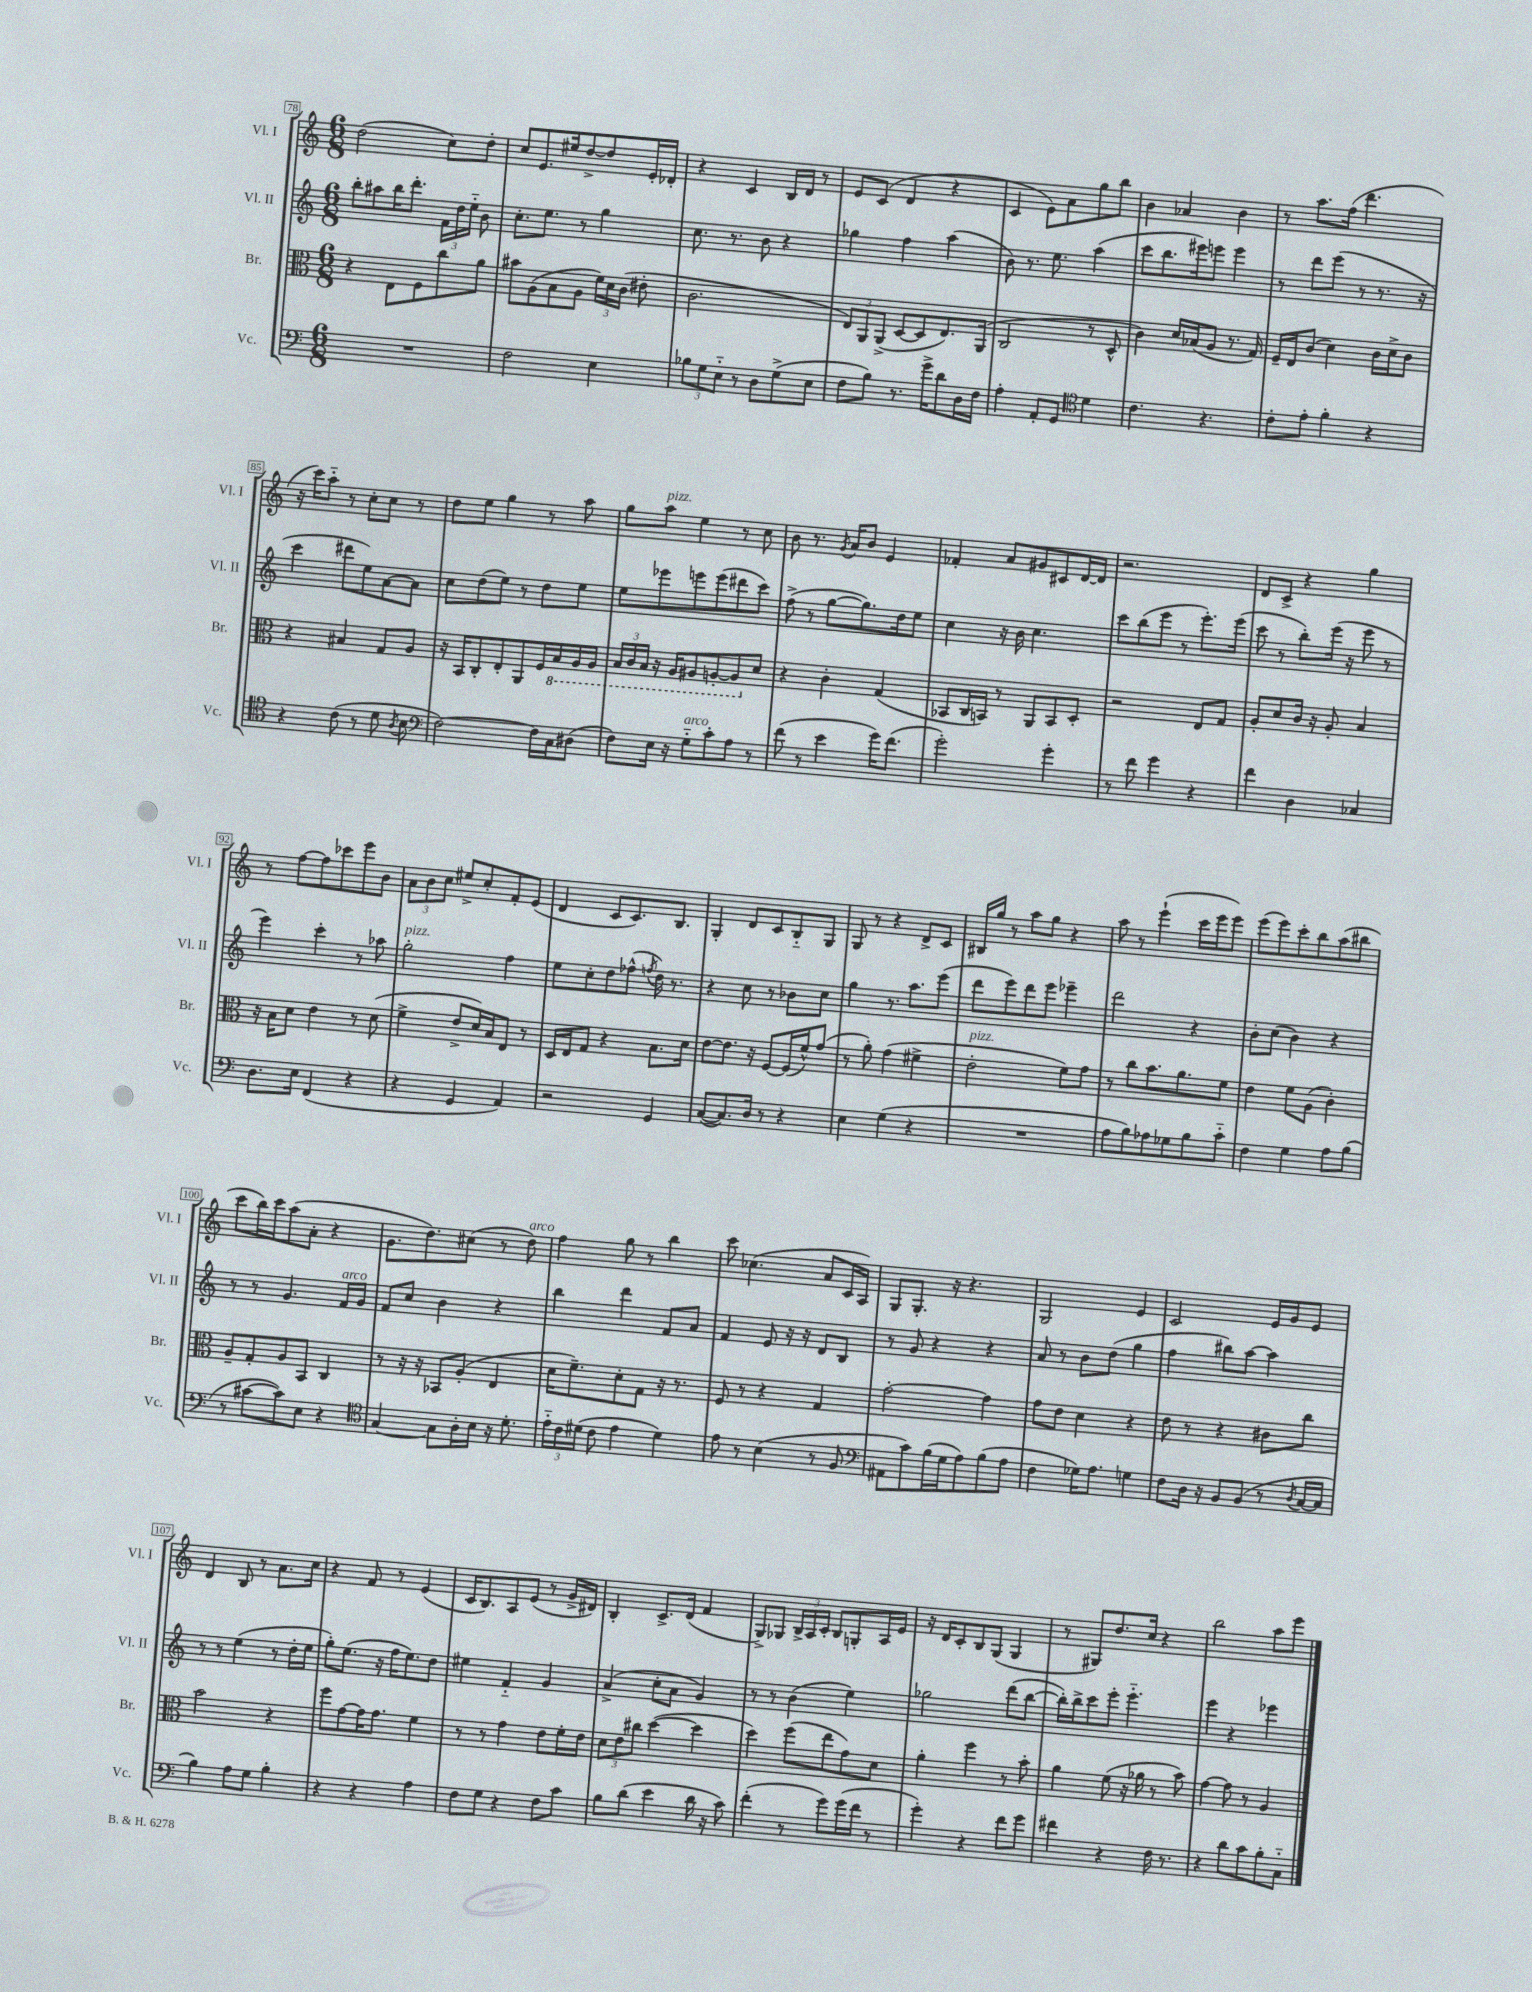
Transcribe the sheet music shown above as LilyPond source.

<<
\new StaffGroup <<
\new Staff = "s0" \with { instrumentName = "Vl. I" shortInstrumentName = "Vl. I" } {
    \clef treble \key c \major \numericTimeSignature \time 6/8
    \autoBeamOff d''2( c''8[) d''8]-. |
    c''8[ e'8. eis''16 d''8~-> d''8 e'16-. des'16]-. |
    r4 c'4 b16[ d'16] r8 |
    e'8[ c'8]( d'4 r4 |
    c'4 e'8[) a'8 g''8 b''8] |
    b'4 aes'4 b'4 |
    r8 a''8.[ f''16]( d'''4. |
    r16 c'''16[) a''8]-_ r8 c''8[-. c''8] r8 |
    d''8[ e''8] g''4 r8 a''8 |
    g''8[ a''8]^\markup { \italic "pizz." } e''4 r8 c''8 |
    b'8 r8. \acciaccatura { g'8 } a'16[ b'8] e'4 |
    fes'4-. a'8[ gis'8 cis'8 d'16~ d'16] |
    r2. |
    d'8[ c'8]-> r4 g''4 |
    r8 f''8[~ f''8 ces'''8 e'''8 b'8] |
    \tuplet 3/2 { a'8[ b'8 c''8] } eis''8[-> c''8-. f'8-. e'8]( |
    d'4 c'8[ c'8.) b8.] |
    g4-. d'8[ c'8 b8-_ g8] |
    g8 r8 r4 d'8[-> c'8] |
    bis16[ g''16] r8 a''8[ g''8] r4 |
    a''8 r8 e'''4-!( c'''16[ e'''16 e'''8]) |
    e'''8[( e'''8) c'''8-. b''8 a''8( bis''8] |
    c'''8[ b''16) c'''16 a''8( a'8]-. r4 |
    g'8.[ d''8.) cis''8]( r8 d''8^\markup { \italic "arco" }) |
    f''4 g''8 r8 b''4 |
    c'''8 ces''4.( a'8[ c'16 a16]) |
    g8[ g8.]-. r16 r4. |
    g2 e'4 |
    c'2 e'16[ g'16 e'8] |
    d'4 b8 r8 a'8.[ c''16] |
    r4 f'8 r8 e'4( |
    c'16[ b8.) a8 e'8]( r8 g'16[-> dis'16]) |
    b4-. c'8.[-> d'16]( f'4 |
    g8[->) ges8] \tuplet 3/2 { b16[-> a16 c'16]-. } b8[ g8-. a16 e'16] |
    r16 d'16[ c'8-. b8 g8]( g4 |
    r8 gis8[) d''8. c''16] r4 |
    b''2 a''8[ e'''8] \bar "|." |
}
\new Staff = "s1" \with { instrumentName = "Vl. II" shortInstrumentName = "Vl. II" } {
    \clef treble \key c \major \numericTimeSignature \time 6/8
    \autoBeamOff b''8[-. ais''8 b''16 d'''8.]-. \tuplet 3/2 { f'16[ d''16 e''16]-_ } b'8 |
    c''8.[-. e''8.] r8 g''4 |
    c''8. r8. b'8 r4 |
    ges''4 f''4 a''4( |
    b'8) r8. e''8. a''4( |
    c'''8[ b''8. eis'''16) e'''8] e'''4 |
    r8 d'''8[ e'''8]( r8 r8. r16 |
    c'''4 dis'''8[ e''8) a'8~ a'8] |
    c''8[ d''8( e''8]) r8 d''8[ e''8] |
    e''8[ ees'''8 e'''8 e'''8( dis'''8 c'''8]) |
    f''8->( r8 g''8[~ g''8.) d''16 e''8] |
    c''4 r16 b'16 c''4. |
    c'''8[ b''8( e'''8] r8 e'''8.[-.) e'''16]( |
    c'''8 r8 b''8[-.) e'''16]( r16 e'''8 r8 |
    e'''4) c'''4-. r8 aes''8 |
    g''2-.^\markup { \italic "pizz." } f''4 |
    e''8[ c''8-. d''8 fes''8]-^( \acciaccatura { f''8 } d''16) r8. |
    r4 c''8 r8 bes'8[ c''8] |
    g''4 r8. a''8.[ e'''8]( |
    d'''8[ e'''8) d'''8 e'''8] ees'''4-- |
    d'''2 r4 |
    b'8[-. c''8]( b'4) r4 |
    r8 r8 g'4. f'16[^\markup { \italic "arco" } g'16] |
    f'8[ c''8] b'4 r4 |
    b''4 d'''4 f'8[ a'8] |
    f'4 e'8 r16 r16 d'8[ b8] |
    r8 g'8 r4 r4 |
    a'8 r8 b'8[ d''8]( g''4 |
    f''4 bis''8[) a''8]~ a''4 |
    r8 r8 e''4( r8 d''16[-. e''16] |
    g''8[-.) e''8.]( r16 f''16[ e''8.) d''8] |
    eis''4 f'4-_ g'4 |
    a'4->( c''8[-. a'8] g'4) |
    r8 r8 b'4( e''4) |
    ges''2 d'''8[( b''8]~ |
    b''16[-.) b''16-> c'''8 e'''8]-. e'''4.-_ |
    e'''4 r4 ees'''4 \bar "|." |
}
\new Staff = "s2" \with { instrumentName = "Br." shortInstrumentName = "Br." } {
    \clef alto \key c \major \numericTimeSignature \time 6/8
    \autoBeamOff r4 e8[ f8 c''8 a'8] |
    bis'8[ a8( b8 a8] \tuplet 3/2 { f'16[) d'16 c'16]( } eis'8-. |
    c'2. |
    \tuplet 3/2 { e8[) a,8 a,8]->( } d8[~ d8 e8.) a,16]( |
    c2 r8 d8-^ |
    c'4) d'16[ bes16( a8] r8. g16) |
    f16[-- e16 c'8]( d'4) c'16[ d'16-> c'8] |
    r4 bis4 g8[ a8] |
    r16 b,16[ c8-. e8-. a,8 f16 \ottava #-1 b,16 a,16 a,16] |
    \tuplet 3/2 { b,16[ c16 b,16] } r16 a,16[ ais,8 a,8~-. a,8 \ottava #0 d'8] |
    r4 c'4-. g4( |
    bes,8[ c16 b,16]) r8 a,8[ b,8 d8]-. |
    r2 e8[ g8] |
    a8[-. d'8 c'16] r16 a8-. b4 |
    r16 b16[ d'8] e'4 r8 d'8( |
    f'4-> e'8[-> d'16) b16 e8] r8 |
    d16[ e16 g8] r4 b8.[ d'16] |
    e'8[~ e'8.] r16 f8[~ f16( f'16-^) g'8]( |
    r8 a'8-.) g'4( fis'4-> |
    e'2-.^\markup { \italic "pizz." } f'8[) g'8] |
    r8 c''8[ b'8. a'8. f'8] |
    e'4 f'8[ a8]( c'4-.) |
    a8[-- g8-. a8 b,8] c4 |
    r8 r16 r16 bes,8[ a8]-.( e4 |
    d'16[ f'8.--) d'8-. g8] r16 r8. |
    f8 r8 r4 g4 |
    g'2~-. g'4 |
    g'8[ e'8] d'4 r4 |
    e'8 r8 r4 cis'8[ c''8] |
    b'2 r4 |
    f''8[ g'8~ g'16 g'8.] f'4 |
    r8 r8 g'4 e'8[ f'16-. e'16] |
    \tuplet 3/2 { d'8[ e'8 cis''8] } d''4~( d''4 |
    d''4) f''8[( e''8 g'8) d'8] |
    a'4-. f''4 r8 b'8-. |
    a'4 f'8( r16 aes'16 r8 b'8) |
    g'4~ g'8 r8 a4 \bar "|." |
}
\new Staff = "s3" \with { instrumentName = "Vc." shortInstrumentName = "Vc." } {
    \clef bass \key c \major \numericTimeSignature \time 6/8
    \autoBeamOff R2. |
    f2 e4 |
    \tuplet 3/2 { bes8[ g8 e8]-_ } r8 d8[ g8->( e8] |
    f8[ b8]) r8. g'16[-> d'8 d16 f16] |
    a4-. a,8[-. g,8] \clef tenor d'4 |
    c'4. r4. |
    c'8[-. e'8]-. f'4-. r4 |
    r4 c'8( r8 d'8 \acciaccatura { a8 } b8 |
    \clef bass f2~) f16[ c16 dis8]( |
    f8[) e16] r16 g8[-_^\markup { \italic "arco" } c'8-. a8] r8 |
    f'8( r8 e'4 g'16[) f'8.]( |
    g'2-.) g'4-. |
    r8 f'8 g'4 r4 |
    f'4 d4 ces4 |
    d8.[ e16] f,4( r4 |
    r4 g,4 a,4) |
    r2 g,4 |
    c8[~( c8.) d16] r8 r4 |
    e4 g4( r4 |
    R2. |
    a8[ b8) aes8 ges8 b8 c'8]-_ |
    f4 g4 a8[ b8]( |
    r8 cis'8[~ cis'8) e8] r4 |
    \clef tenor g4~ g8[ a16-. b16] r16 d'8.-. |
    \tuplet 3/2 { e'16[-_ c'16 dis'16]( } c'8 e'4 dis'4) |
    e'8 r8 b4( r8 f8 |
    \clef bass ais,8[ c'8) b16( g16 a8) b8( a8] |
    f4 ges16[) a8.] g4 |
    f8[ d16] r16 b,8[ b,8]( r8 \acciaccatura { d8 } c16[~ c16] |
    b4) a8[ g8] b4-. |
    r4 r4 a4 |
    f8[ g8] r4 f8[ c'8] |
    b8[ d'8]( e'4 d'16 r16 c'8) |
    f'4-.( r8 g'8[) g'16( f'16] r8 |
    g'4-.) r4 f'8[ g'8] |
    fis'4 r4 f16 r8. |
    r4 d'8[ c'8 b8-. c8]-_ \bar "|." |
}
>>
>>
\layout { \context { \Score currentBarNumber = #78 \override BarNumber.stencil = #(make-stencil-boxer 0.1 0.3 ly:text-interface::print) } }
